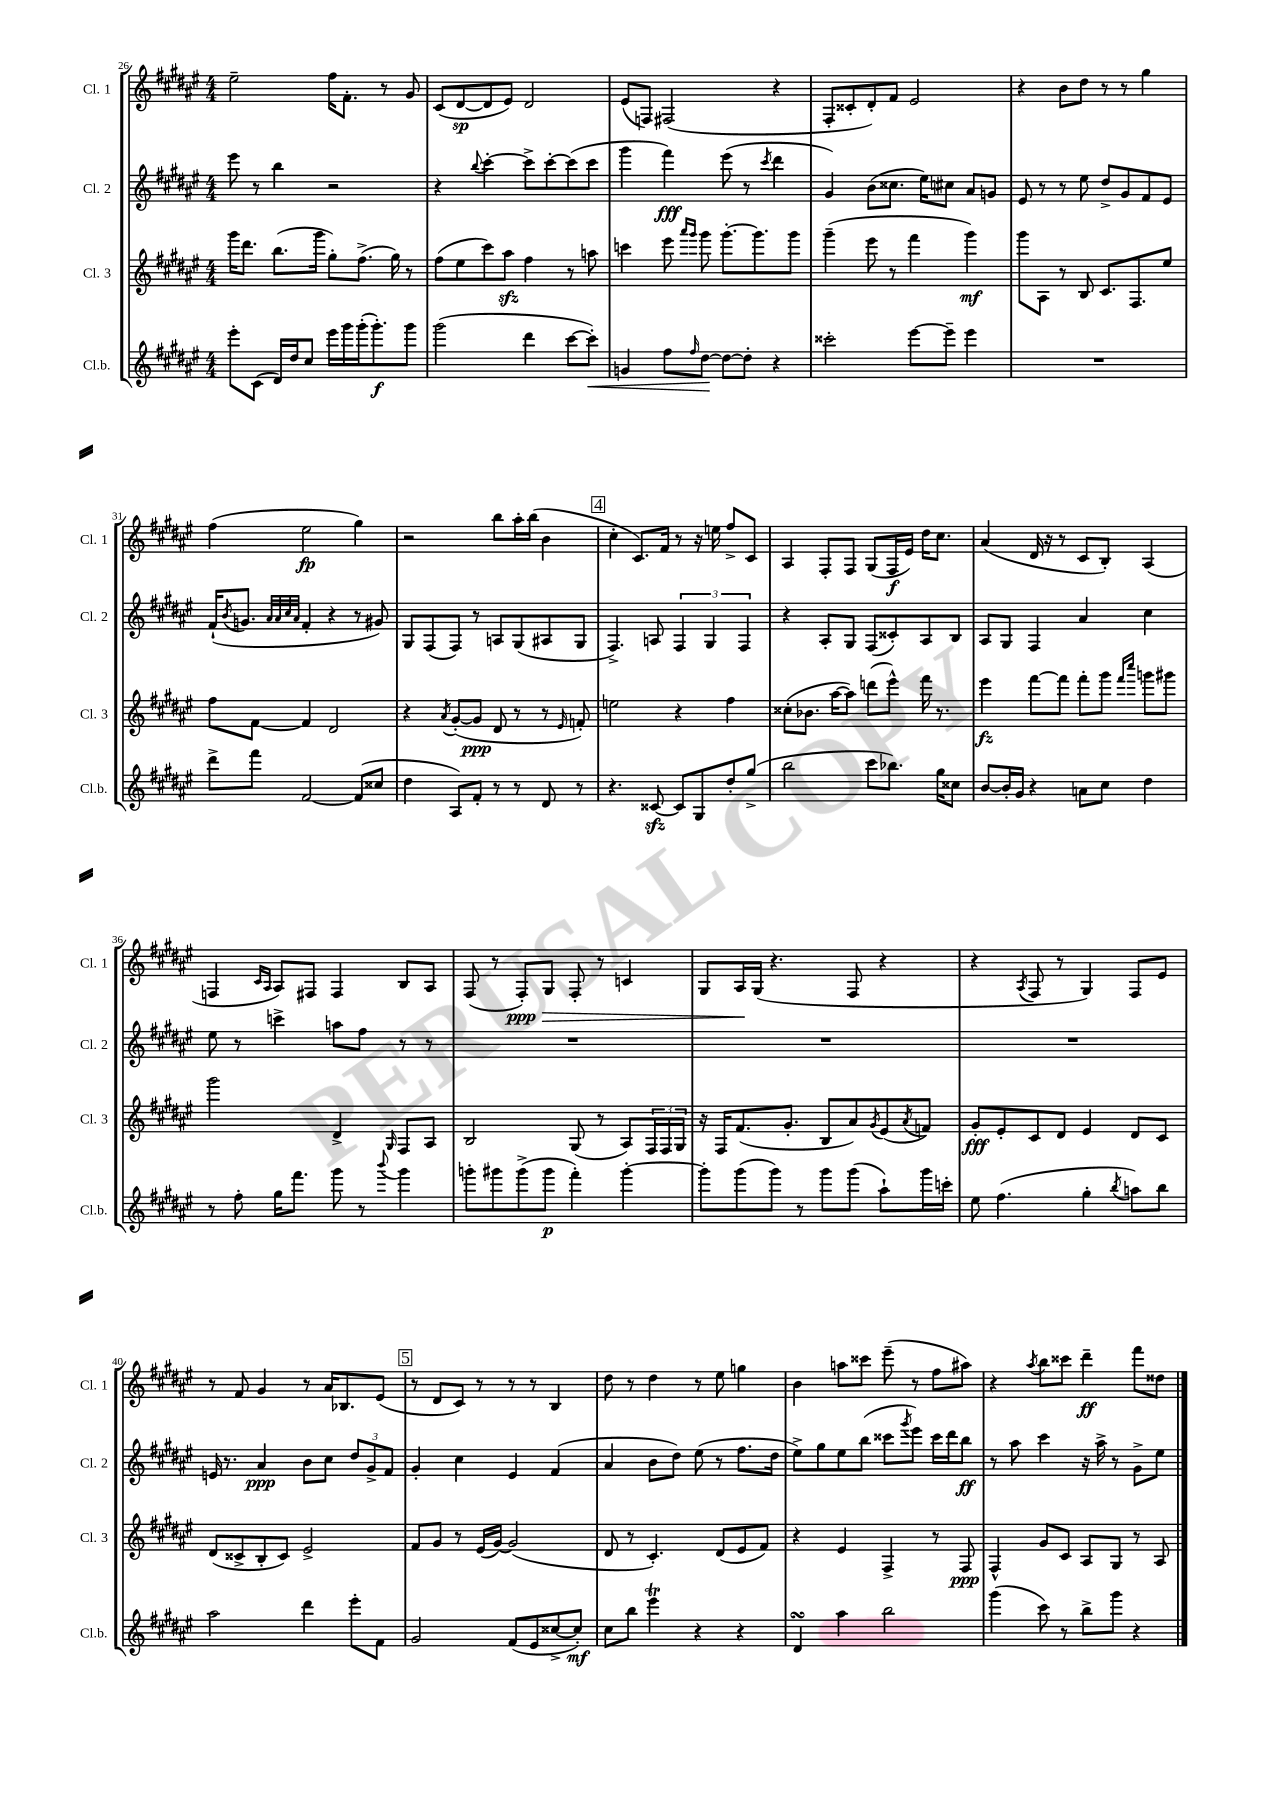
<<
\new StaffGroup <<
\new Staff = "s0" \with { instrumentName = "Cl. 1" shortInstrumentName = "Cl. 1" } {
    \clef treble \key fis \major \numericTimeSignature \time 4/4
    eis''2-- fis''16 fis'8.-. r8 gis'8 |
    cis'8( dis'8~\sp dis'8 eis'8) dis'2 |
    eis'8( f8) fis2( r4 |
    fis8-. cisis'8-. dis'8-.) fis'8 eis'2 |
    r4 b'8 dis''8 r8 r8 gis''4 |
    fis''4( eis''2\fp gis''4) |
    r2 b''8 ais''16-. b''16( b'4 |
    \mark \markup { \box "4" } cis''4-. cis'8.) fis'16 r8 r16 e''16 fis''8-> cis'8 |
    ais4 fis8-. fis8 gis8( fis16\f eis'16) dis''16 cis''8. |
    ais'4( dis'16 r16 r8 cis'8 b8-.) ais4( |
    f4 \grace { cis'16 ais16 } ais8) fis8 fis4 b8 ais8 |
    fis8( r8 fis8-.\ppp\>) gis8 fis8-. r8 c'4 |
    gis8 ais16\! gis16( r4. fis8 r4 |
    r4 \acciaccatura { ais8 } fis8 r8 gis4) fis8 eis'8 |
    r8 fis'8 gis'4 r8 ais'16 bes8. eis'8( |
    \mark \markup { \box "5" } r8 dis'8 cis'8) r8 r8 r8 b4 |
    dis''8 r8 dis''4 r8 eis''8 g''4 |
    b'4 a''8 cisis'''8 eis'''8--( r8 fis''8 ais''8) |
    r4 \acciaccatura { ais''8 } b''8 cisis'''8 dis'''4--\ff fis'''8 disis''8 \bar "|." |
}
\new Staff = "s1" \with { instrumentName = "Cl. 2" shortInstrumentName = "Cl. 2" } {
    \clef treble \key fis \major \numericTimeSignature \time 4/4
    eis'''8 r8 b''4 r2 |
    r4 \appoggiatura { b''8 } cis'''4~-. cis'''8-> cis'''8~-. cis'''8( cis'''8 |
    gis'''4 fis'''4\fff) eis'''8( r8 \acciaccatura { cis'''8 } dis'''4 |
    gis'4) b'8( cisis''8. eis''16) cis''8 ais'8 g'8 |
    eis'8 r8 r8 eis''8 dis''8-> gis'8 fis'8 eis'8 |
    fis'16-!( \acciaccatura { b'8 } g'8. \grace { ais'32 ais'32 cis''32 ais'32 } fis'4-. r4 r8 gis'8) |
    gis8 fis8( fis8) r8 a8 gis8( ais8 gis8 |
    \mark \markup { \box "4" } fis4.->) a8 \tuplet 3/2 { fis4 gis4 fis4 } |
    r4 ais8-. gis8 fis8( cisis'8-.) ais8 b8 |
    ais8 gis8 fis4 ais'4 cis''4 |
    eis''8 r8 c'''4-> a''8 fis''8 r8 r8 |
    R1 |
    R1 |
    R1 |
    e'16 r8. ais'4\ppp b'8 cis''8 \tuplet 3/2 { dis''8 gis'8-> fis'8 } |
    \mark \markup { \box "5" } gis'4-. cis''4 eis'4 fis'4( |
    ais'4 b'8 dis''8) eis''8( r8 fis''8. dis''16 |
    eis''8->) gis''8 eis''8 b''8( cisis'''8 \acciaccatura { gis'''8 } eis'''8) cisis'''16 dis'''16 b''8\ff |
    r8 ais''8 cis'''4 r16 ais''16-> r8 gis'8-> eis''8 \bar "|." |
}
\new Staff = "s2" \with { instrumentName = "Cl. 3" shortInstrumentName = "Cl. 3" } {
    \clef treble \key fis \major \numericTimeSignature \time 4/4
    gis'''16 dis'''8. b''8.( gis'''16 gis''8-.) fis''8.->( gis''16) r8 |
    fis''8( eis''8 cis'''8) ais''8\sfz fis''4 r8 a''8 |
    c'''4 eis'''8 \grace { ais'''16 gis'''16 } gis'''8 gis'''8.~-. gis'''8. gis'''8 |
    gis'''4--( eis'''8 r8 fis'''4 gis'''4\mf) |
    gis'''8 ais8 r8 b8 cis'8. fis8. eis''8 |
    fis''8 fis'8~ fis'4 dis'2 |
    r4 \acciaccatura { ais'8 } gis'8~-.( gis'8\ppp dis'8 r8 r8 \grace { eis'16 } f'8-.) |
    \mark \markup { \box "4" } e''2 r4 fis''4 |
    cisis''8-.( bes'8. ais''16~ ais''8) d'''8( eis'''8-^) fis'''16 r8. |
    eis'''4\fz fis'''8~ fis'''8 fis'''8-. gis'''8 \grace { fis'''16 cis''''16 } g'''8 gis'''8 |
    gis'''2 dis'4-> \grace { gis16 } fis8 ais8 |
    b2 gis8( r8 ais8) \tuplet 3/2 { fis16 fis16 gis16 } |
    r16 fis16 fis'8.( gis'8.-. b8 ais'8) \acciaccatura { gis'8 } eis'8( \acciaccatura { ais'8 } f'8) |
    gis'8-.\fff eis'8-. cis'8 dis'8 eis'4 dis'8 cis'8 |
    dis'8( cisis'8-> b8-. cisis'8) eis'2-> |
    \mark \markup { \box "5" } fis'8 gis'8 r8 eis'16( gis'16~) gis'2( |
    dis'8 r8 cis'4.-.) dis'8( eis'8 fis'8) |
    r4 eis'4 fis4-> r8 fis8\ppp |
    fis4-^ gis'8 cis'8 ais8 gis8 r8 ais8 \bar "|." |
}
\new Staff = "s3" \with { instrumentName = "Cl.b." shortInstrumentName = "Cl.b." } {
    \clef treble \key fis \major \numericTimeSignature \time 4/4
    eis'''8-. cis'8( dis'16) dis''16 cis''8 eis'''16 gis'''16 gis'''16-.( gis'''8.-.\f) gis'''8 |
    gis'''2( dis'''4 cis'''8~ cis'''8-.\<) |
    g'4 fis''8 \grace { fis''16 } dis''8~\! dis''8~ dis''8-. r4 |
    cisis'''2-. eis'''8~ eis'''8-- eis'''4 |
    R1 |
    dis'''8-> fis'''8 fis'2~ fis'8( cisis''8 |
    dis''4 ais8) fis'8-. r8 r8 dis'8 r8 |
    \mark \markup { \box "4" } r4. cisis'8~\sfz cisis'8 gis8 dis''8-. gis''8->( |
    b''2 cis'''8 bes''8.) gis''16 cisis''8 |
    b'8~ b'16-. gis'16 r4 a'8 cis''8 dis''4 |
    r8 fis''8-. gis''16 fis'''8. gis'''8 r8 \appoggiatura { b'''8 } gis'''4 |
    g'''8-. gis'''8 gis'''8->( gis'''8\p fis'''4-.) gis'''4~-. |
    gis'''8-. gis'''8( gis'''8) r8 gis'''8 gis'''8( ais''8-!) gis'''16 c'''16-. |
    eis''8 fis''4.( gis''4-. \acciaccatura { b''8 } a''8) b''8 |
    ais''2 dis'''4 eis'''8-. fis'8 |
    \mark \markup { \box "5" } gis'2 fis'8( eis'8 cisis''8~-> cisis''8-.\mf) |
    cis''8 b''8 eis'''4\trill r4 r4 |
    dis'4\turn ais''4 b''2 |
    gis'''4( cis'''8) r8 b''8-> gis'''8 r4 \bar "|." |
}
>>
>>
\layout { \context { \Score currentBarNumber = #26 } }
